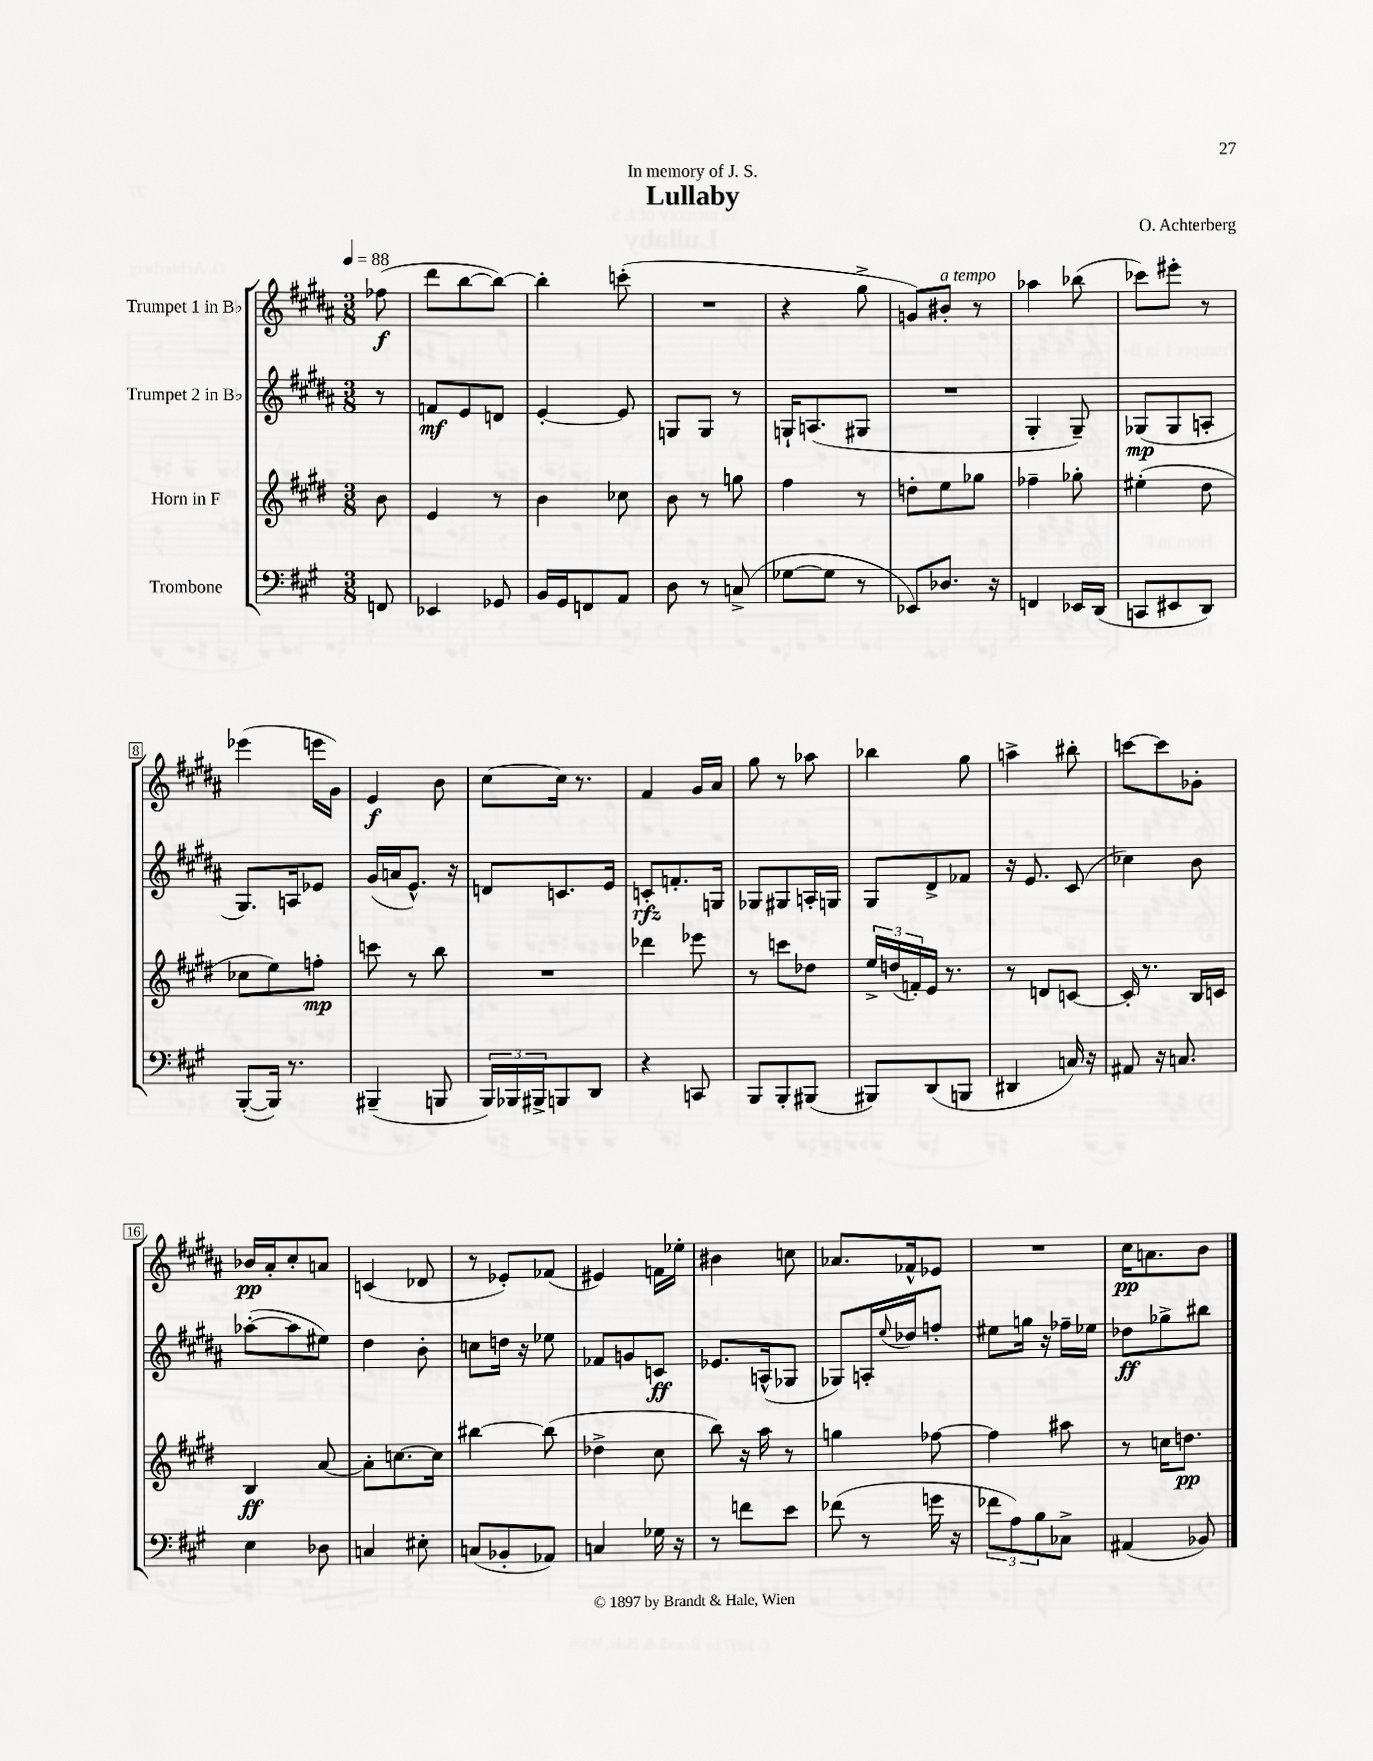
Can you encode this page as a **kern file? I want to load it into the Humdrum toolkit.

**kern	**kern	**kern	**kern
*staff4	*staff3	*staff2	*staff1
*clefF4	*clefG2	*clefG2	*clefG2
*k[f#c#g#]	*k[f#c#g#d#]	*k[f#c#g#d#a#]	*k[f#c#g#d#a#]
*M3/8	*M3/8	*M3/8	*M3/8
*MM88	*MM88	*MM88	*MM88
8FF/	8b\	8r	(8ff-\
=	=	=	=
4EE-/	4e/	8f/L	8ddd#\L
.	.	8e/	[8bb\
8GG-/	8r	8d/J	8bb\_J)
=	=	=	=
16BB/LL	4b\	[4e'/	4bb'\]
16GG#/J	.	.	.
8FF/	.	.	.
8AA/J	8cc-\	8e/]	(8ccc'\
=	=	=	=
8D\	8b\	8G/L	4.r
8r	8r	8G/J	.
(8C^/	8gg\	8r	.
=	=	=	=
[8G-\L	4ff#\	16G`/LK	4r
.	.	(8.A/	.
8G-\]J	.	.	.
8r	8r	8G#/J	8gg#^\
=	=	=	=
8EE-/L)	8dd'\L	4.r	8g/L)
8.D-/J	8ee\	.	8b#'/J
.	8gg-\J	.	8r
16r	.	.	.
=	=	=	=
4FF/	4ff-~\	4G#'/	4aa-\
16EE-/LL	8gg-'\	8G#~/)	(8bb-\
(16DD/JJ	.	.	.
=	=	=	=
8CC/L	(4ee#'\	(8G-/L	8ccc-\L)
8EE#/	.	8G-/	8eee#'\J
8DD/J)	8dd#\	8A'/J	8r
=	=	=	=
([8BBB'/L	8cc-\L	8.G#/L)	(4eee-\
16BBB/]Jk)	8ee\)	.	.
8.r	.	16A/k	.
.	8ff'\J	8e-/J	16eee\LL
.	.	.	16g#\JJ)
=	=	=	=
(4BBB#~/	8ccc\	(16g#/LL	4e/
.	.	16a/J	.
.	8r	8.e^^/J)	.
8BBB/	8bb\	.	8b\
.	.	16r	.
=	=	=	=
24BBB/LL)	4.r	8d/L	[8cc#\L
24BBB-/	.	.	.
24BBB#^/J	.	.	.
8BBB/	.	8.c/	16cc#\]Jk
.	.	.	8.r
8DD/J	.	.	.
.	.	16e/Jk	.
=	=	=	=
4r	4ddd-\	8c'/L	4f#/
.	.	8.f'/	.
8CC/	8eee-\	.	16g#/LL
.	.	16G/Jk	16a#/JJ
=	=	=	=
8BBB/L	8r	8G-/L	8gg#\
8BBB'/	8ccc\L	8G#/	8r
(8BBB#/J	8dd-\J	16A'/L	8aa-\
.	.	16G/JJ	.
=	=	=	=
8BBB#/L)	24ee^/LL	8G#/L	4bb-\
.	(24dd/	.	.
.	24f'/)	.	.
(8DD/	16e/JJ	8d#^/	.
.	8.r	.	.
8BBB/J	.	8f-/J	8gg#\
=	=	=	=
4DD#/	8r	16r	4aa^\
.	.	8.e/	.
.	8d/L	.	.
16C/)	[8c/J	(8c#/	8bb#'\
16r	.	.	.
=	=	=	=
8AA#/	16c'/]	4cc-\)	[8ccc\L
.	8.r	.	.
16r	.	.	8ccc\]
8.C/	.	.	.
.	16B/LL	8b\	8g-'\J
.	16c/JJ	.	.
=	=	=	=
4E\	4B/	([8aa-'\L	16b-/LL
.	.	.	16a#'/J
.	.	8aa-\]	8cc#'/
8D-\	[8a/	8ee#\J)	8a/J
=	=	=	=
4C/	8a'\]L	4dd#\	(4c/
.	[8.cc\	.	.
8E#'\	.	8b'\	8d-/
.	16cc\]Jk	.	.
=	=	=	=
(8C/L	[4bb#\	8cc\L	8r
8BB-'/	.	16dd\Jk	8e-'/L)
.	.	16r	.
8AA-/J)	(8bb#\]	8ee-\	(8f-/J
=	=	=	=
4C/	4dd-^\	8f-/L	4e#/)
.	.	8g/	.
16G-\	8cc#\	8c/J	16f\LL
16r	.	.	16ee-'\JJ
=	=	=	=
8r	8bb\)	8.e-/L	4b#\
8f\L	16r	.	.
.	16aa\	(16A^^/k	.
8e\J	8r	8G-/J	8cc\
=	=	=	=
(8f-\	4gg\	8G-/L)	8.a-/L
8r	.	16A'/L	.
.	.	8qqee/	.
.	.	16dd-/J	16f-^^/k
16g\	[8ff-\	8ff'/J	8e-/J
16r	.	.	.
=	=	=	=
12f-\L	4ff-\]	8ee#\L	4.r
12A\)	.	.	.
.	.	16gg\Jk	.
12B\	.	.	.
.	.	16r	.
8C-^\J	8aa#\	16ff-~\LL	.
.	.	16ee-\JJ	.
=	=	=	=
(4AA#/	8r	8dd-\L	16cc#\LK
.	.	.	8.a\
.	16cc\LK	8gg-^\	.
.	8.dd\J	.	.
8BB-/)	.	8bb#\J	8b\J
==	==	==	==
*-	*-	*-	*-
